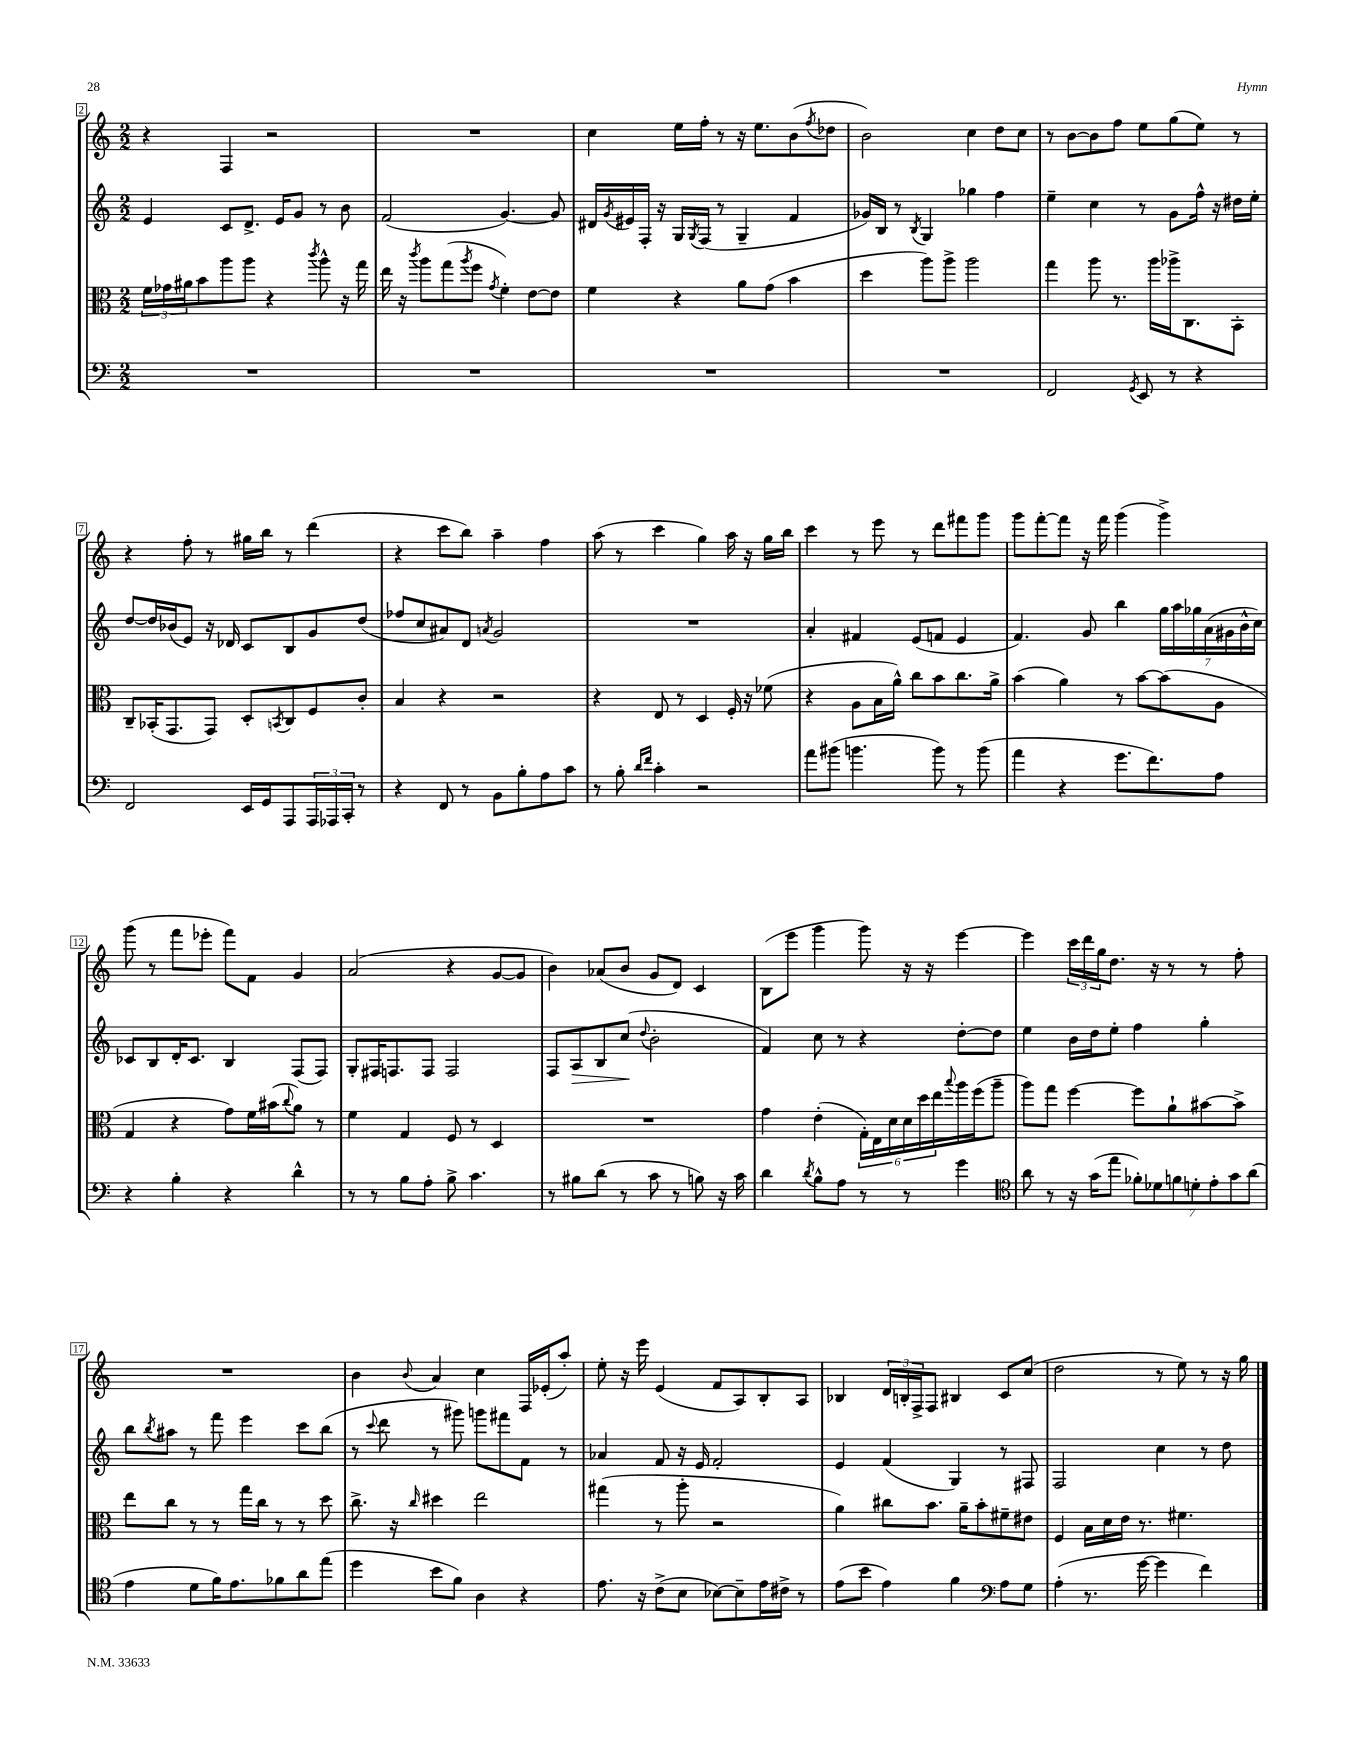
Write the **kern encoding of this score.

**kern	**kern	**kern	**kern
*staff4	*staff3	*staff2	*staff1
*clefF4	*clefC3	*clefG2	*clefG2
*k[]	*k[]	*k[]	*k[]
*M2/2	*M2/2	*M2/2	*M2/2
1r	24f	4e	4r
.	24g-	.	.
.	24a#	.	.
.	8b	.	.
.	8aa	8c	4F
.	8aa	8.d^	.
.	4r	.	2r
.	.	16e	.
.	.	8g	.
.	8qccc	.	.
.	8aa^^	8r	.
.	16r	8b	.
.	16gg	.	.
=	=	=	=
1r	16ee	(2f	1r
.	16r	.	.
.	8qccc	.	.
.	8aa	.	.
.	(8gg	.	.
.	8qaa	.	.
.	8ff	.	.
.	8qg	.	.
.	4f')	[4.g)	.
.	[8e	.	.
.	8e]	8g]	.
=	=	=	=
1r	4f	16d#	4cc
.	.	8qg	.
.	.	16e#	.
.	.	16F'	.
.	.	16r	.
.	4r	16G	16ee
.	.	8qG	.
.	.	(16F	16ff'
.	.	8r	8r
.	8a	4G~	16r
.	.	.	8.ee
.	(8g	.	.
.	4b	4f	(8b
.	.	.	8qff
.	.	.	8dd-
=	=	=	=
1r	4dd	16g-)	2b)
.	.	16B	.
.	.	8r	.
.	.	8qB	.
.	8aa)	4G	.
.	8aa^	.	.
.	2aa	4gg-	4cc
.	.	4ff	8dd
.	.	.	8cc
=	=	=	=
2FF	4gg	4ee~	8r
.	.	.	[8b
.	8aa	4cc	8b]
.	8.r	.	8ff
8qGG	.	.	.
8EE	.	8r	8ee
.	16aa	.	.
8r	16aa-^	8g	(8gg
.	8.C	.	.
4r	.	16ff^^	8ee)
.	.	16r	.
.	8BB'	16dd#	8r
.	.	16ee'	.
=	=	=	=
2FF	8C~	[8dd	4r
.	(16BB-'	16dd]	.
.	8.GG	(16b-	.
.	.	8e)	8ff'
.	8GG)	16r	8r
.	.	16d-	.
16EE	8D'	8c	16gg#
16GG	.	.	16bb
.	8qBB	.	.
8AAA	8C	8B	8r
24AAA	8F	8g	(4ddd
24AAA-	.	.	.
24CC'	.	.	.
8r	8c'	(8dd	.
=	=	=	=
4r	4B	8ff-	4r
.	.	8cc	.
8FF	4r	8a#)	8ccc
8r	.	8d	8bb)
.	.	8qa	.
8BB	2r	2g	4aa~
8B'	.	.	.
8A	.	.	4ff
8c	.	.	.
=	=	=	=
8r	4r	1r	(8aa
8B'	.	.	8r
16qqd	.	.	.
16qqf	.	.	.
4c'	8E	.	4ccc
.	8r	.	.
2r	4D	.	4gg)
.	16F'	.	16aa
.	16r	.	16r
.	(8f-	.	16gg
.	.	.	16bb
=	=	=	=
8a	4r	4a'	4ccc
(8b#	.	.	.
4.b	8A	4f#	8r
.	16B	.	8eee
.	16a^^)	.	.
.	8cc	(8e	8r
8b)	8b	8f	8ddd
8r	8.cc	4e	8fff#
(8b	.	.	8ggg
.	16a^	.	.
=	=	=	=
4a	(4b	4.f)	8ggg
.	.	.	[8fff'
4r	4a)	.	8fff]
.	.	8g	16r
.	.	.	16fff
8.g	8r	4bb	(4ggg
.	[8b	.	.
8.f)	.	.	.
.	(8b]	28gg	4ggg^)
.	.	28aa	.
.	.	28gg-	.
.	.	(28a	.
8A	8A	.	.
.	.	28g#	.
.	.	28b^^	.
.	.	28cc)	.
=	=	=	=
4r	4G	8c-	(8ggg
.	.	8B	8r
4B'	4r	16d'	8fff
.	.	8.c-	.
.	.	.	8eee-'
4r	8g)	4B	8fff)
.	16f	.	8f
.	(16b#	.	.
.	8qqcc	.	.
4d^^	8a)	(8F	4g
.	8r	8F)	.
=	=	=	=
8r	4f	8G'	(2a
8r	.	16F#	.
.	.	8.F	.
8B	4G	.	.
8A'	.	8F	.
8B^	8F	2F	4r
4.c	8r	.	.
.	4D	.	[8g
.	.	.	8g]
=	=	=	=
8r	1r	8F	4b)
8B#	.	8A	.
(8d	.	8B	(8a-
8r	.	(8cc	8b
.	.	8qqdd	.
8c	.	2b'	8g
8r	.	.	8d)
8B)	.	.	4c
16r	.	.	.
16c	.	.	.
=	=	=	=
4d	4g	4f)	(8B
.	.	.	8eee
8qd	.	.	.
8B^^	(4e'	8cc	4ggg
8A	.	8r	.
8r	24G')	4r	8ggg)
.	24E	.	.
.	24d	.	.
8r	24d	.	16r
.	24dd	.	.
.	.	.	16r
.	24ee	.	.
.	8qqbb	.	.
4g	16aa	[8dd'	[4eee
.	(16ff	.	.
.	8aa~	8dd]	.
=	=	=	=
*clefC4	*	*	*
8a	8aa)	4ee	4eee]
8r	8gg	.	.
16r	[4ff	16b	24ccc
.	.	.	24ddd
(16g	.	16dd	.
.	.	.	24gg
8ee	.	8ee'	8.dd
14f-')	8ff]	4ff	.
.	.	.	16r
14d-	.	.	.
.	8a`	.	8r
14f	.	.	.
14d'	.	.	.
.	[8b#	4gg'	8r
14e'	.	.	.
14g	.	.	.
.	8b#^]	.	8ff'
(14a	.	.	.
=	=	=	=
4e	8ee	8bb	1r
.	.	8qbb	.
.	8cc	8aa#	.
8d	8r	8r	.
16f)	8r	8fff	.
8.e	.	.	.
.	16gg	4eee	.
.	16cc	.	.
8f-	8r	.	.
8a	8r	8ccc	.
(8ee	8dd	(8bb	.
=	=	=	=
4dd	8.cc^	8r	4b
.	.	8qqccc	.
.	.	8ddd	.
.	16r	.	.
.	16qqcc	.	8qqb
8b	4dd#	8r	4a
8f)	.	8ggg#)	.
4A	2ee	8ggg	4cc
.	.	8fff#	.
4r	.	8f	16F
.	.	.	(16e-'
.	.	8r	8aa')
=	=	=	=
8.e	(4gg#	4a-	8ee'
.	.	.	16r
16r	.	.	16eee
(8c^	8r	8f	(4e
8B	8aa'	16r	.
.	.	16e	.
[8B-)	2r	2f'	8f
8B-~]	.	.	8A)
16e	.	.	8B'
16c#^	.	.	.
8r	.	.	8A
=	=	=	=
(8e	4a)	4e	4B-
8b	.	.	.
4e)	8cc#	(4f	24d
.	.	.	24B'
.	.	.	24F^
.	8.b	.	8F
4f	.	4G)	4B#
.	16a~	.	.
.	8b'	.	.
*clefF4	*	*	*
8A	8f#~	8r	8c
8G	8e#	8F#	(8cc
=	=	=	=
(4A'	4F	2F	2dd
8.r	16B	.	.
.	16d	.	.
.	16e	.	.
[16g	8.r	.	.
4g]	.	4cc	8r
.	4.f#	.	8ee)
4f)	.	8r	8r
.	.	8dd	16r
.	.	.	16gg
==	==	==	==
*-	*-	*-	*-
